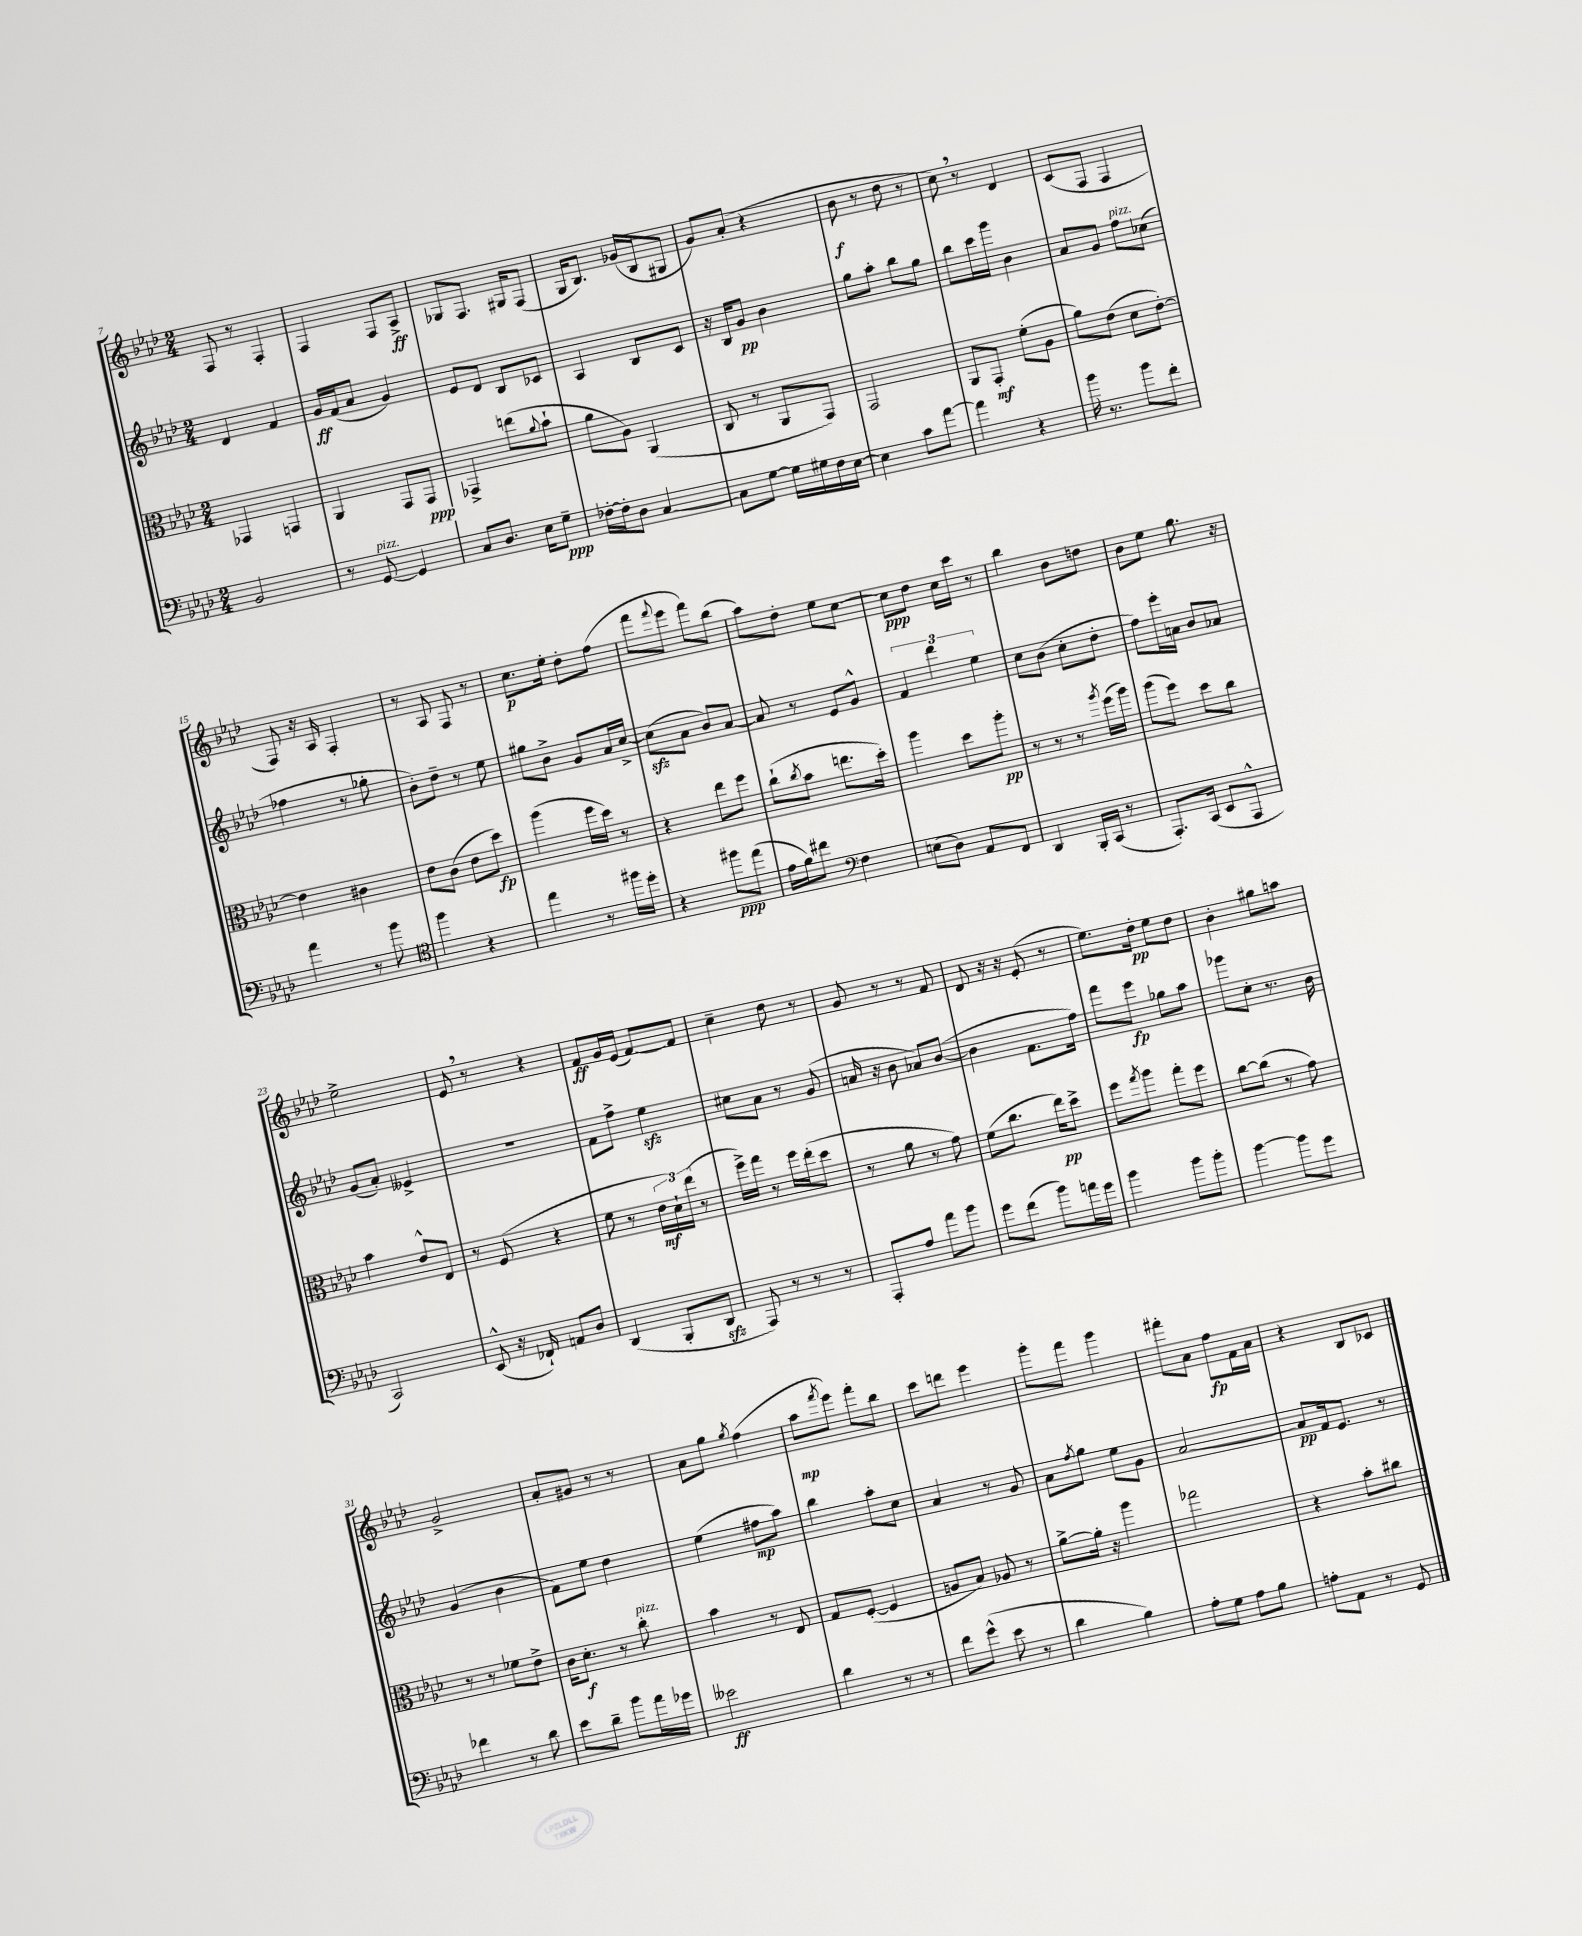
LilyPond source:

<<
\new StaffGroup <<
\new Staff = "s0" {
    \clef treble \key aes \major \numericTimeSignature \time 2/4
    f8 r8 f4-. |
    f4 f8 aes8->\ff |
    ges8 f8. gis16 f8( |
    g16 bes8.) ges'16( bes16 gis8 |
    g'8) aes'8-.( r4 |
    bes'8\f r8 des''8 r8 |
    c''8) \breathe r8 des'4 |
    c'8( f8 f4 |
    f8) r16 aes16 f4-. |
    r8 aes8 f8 r8 |
    c''8.\p ees''16-. des''8-. f''8( |
    f'''8 \appoggiatura { f'''8 } ees'''8 f'''8) bes''8( |
    aes''8) des''8-. ees''8 c''8~ |
    c''8\ppp des''8 c''16 c'''16 r8 |
    bes''4 bes'8 d''8 |
    bes'8 ees''8 g''8. r16 |
    ees''2-> |
    ees'8 \breathe r8 r4 |
    f'8\ff g'16 ees'16( f'8~) f'8 |
    c''4-- des''8 r8 |
    g'8 r8 r8 f'8 |
    des'8 r16 r16 ees'8-.( r8 |
    ees''8.) des''16-.\pp ees''8 des''8 |
    bes'4-. gis''8 a''8 |
    g'2-> |
    aes'8-. gis'8 r8 r8 |
    aes'8 g''8 \acciaccatura { g''8 } f''4( |
    aes''8\mp \acciaccatura { f'''8 } ees'''8) f'''8-. bes''8 |
    c'''8 d'''8 ees'''4 |
    g'''8-. f'''8 g'''4 |
    fis'''8-. aes'8 f''8\fp f'16 aes'16 |
    r4 bes8 ces'8 \bar "|." |
}
\new Staff = "s1" {
    \clef treble \key aes \major \numericTimeSignature \time 2/4
    des'4 f'4 |
    g'16\ff f'16( aes'8 g'4) |
    ees'8 des'8 bes8 ces'8 |
    aes4 bes8 c'8 |
    r16 bes16 g'8\pp bes'4 |
    g''8 aes''8-. bes''8 g''8 |
    bes''8 c'''16 g'''16 bes'4 |
    aes'8 g'8 f''8^\markup { \italic "pizz." } ces''8( |
    fes''4 r8 ges''8-. |
    bes'8-.) des''8-- r8 ees''8 |
    gis''8 bes'8-> g'8 aes'16 c''16~-> |
    c''8\sfz( aes'8 bes'8) aes'8~ |
    aes'8 r8 ees'8 g'8-^ |
    \tuplet 3/2 { f'4 des'''4 ees''4 } |
    c''8 bes'8( c''8-. des''8-. |
    f''8) ees'''16-. a'16 bes'8 aes'8 |
    g'8( aes'8-.) eeses'4-> |
    r2 |
    f'8 f''8-> ees''4\sfz |
    cis''8 aes'8 r8 g'8( |
    a'16 r16 bes'8 aes'8) bes'8~( |
    bes'4 f'8. f''16) |
    f'''8 ees'''8\fp ges''8 aes''8 |
    ges'''8 c''8-. r8. bes'16 |
    g'4( bes'4 |
    f'8) ees''8 des''4 |
    ees''4( fis''8\mp aes''8) |
    bes''4 aes''8-. c''8 |
    aes'4 r8 g'8 |
    aes'8 \acciaccatura { f''8 } g''8 ees''8 g'8 |
    aes'2~ |
    aes'8\pp f'16 ees'8. r8 \bar "|." |
}
\new Staff = "s2" {
    \clef alto \key aes \major \numericTimeSignature \time 2/4
    ges,4 g,4 |
    aes,4 g,8 g,8\ppp |
    ges,4-> e''8( \appoggiatura { aes'8 } bes'8-! |
    aes'8 aes8) aes,4( |
    c8 r8 aes,8 g,8) |
    g,2 |
    aes,8 g,8-.\mf f'8-.( aes8 |
    aes'8) ees'8( des'8 ees'8~-.) |
    ees'4 cis'4 |
    ees'8 c'8( ees'8 des''8\fp) |
    aes''4( f''16 des''16) r8 |
    r4 ees''8 f''8 |
    c''8-!( \acciaccatura { c''8 } bes'8 e''8. des''16-.) |
    aes''4 des''8 aes''8-.\pp |
    r8 r8 r8 \acciaccatura { aes''8 } f''16( aes''16) |
    aes''8( f''8) des''8 c''8 |
    bes'4 ees'8-^ ees8 |
    r8 f8( r4 |
    f'8 r8 \tuplet 3/2 { ees'16\mf des'16-!) ees''16( } r8 |
    f''16->) g''16 r8 f''16 ees''16-.( des''8 |
    r8 aes'8 r8 g'8) |
    f'8( c''8. ees''16\pp) des''8-> |
    f''8 \acciaccatura { g''8 } aes''8 g''8-. f''8 |
    c''8~ c''8( r8 g'8) |
    r8 r8 fes'8 ees'8-> |
    c'16 des'8.-.\f r8 c''8-.^\markup { \italic "pizz." } |
    bes'4 r8 ees8 |
    g8 f8~-.( f4 |
    a8 bes8) aes8 r8 |
    aes'8~-> aes'16-. r16 aes''4 |
    ges''2 |
    r4 bes'8-. cis''8 \bar "|." |
}
\new Staff = "s3" {
    \clef bass \key aes \major \numericTimeSignature \time 2/4
    bes,2 |
    r8 g,8~^\markup { \italic "pizz." } g,4 |
    c8 des8. ees16 g8--\ppp |
    fes16~-. fes16-. des8 c4~ |
    c8 g8~ g16 gis16 f16 ees16~ |
    ees4 c'8 aes'8~ |
    aes'4 r4 |
    bes'16 r8. bes'8 f'8-. |
    aes'4 r8 bes'8 |
    \clef tenor f''4 r4 |
    ees''4 r8 fis''16 des''16-. |
    r4 fis''8\ppp ees''8( |
    ees'16 f'16) cis''8 \clef bass f4 |
    e8( des8) aes,8 f,8 |
    des,4 bes,,16-. c,16( r8 |
    aes,,8.-.) c,16( ees,8 aes,,8-^ |
    c,2) |
    ees,8-^( r16 fes,16-!) a,8 des8 |
    des,4( bes,,8-. des,8\sfz |
    aes,,8) r8 r8 r8 |
    aes,,8-. aes8 aes'8 bes'8 |
    g'8 f'8( bes'8) a'16 g'16 |
    bes'4 bes'8 bes'8-. |
    bes'4~ bes'8 g'8 |
    fes'4 r8 des'8 |
    ees'8 des'8-- bes'8 aes'16 ges'16 |
    eeses'2\ff |
    des'4 r8 r8 |
    f'8 g'8-^( ees'8 r8 |
    des'4 bes4) |
    aes8-. g8 aes8 bes8 |
    a8-. aes,8 r8 g,8 \bar "|." |
}
>>
>>
\layout { \context { \Score currentBarNumber = #7 } }
